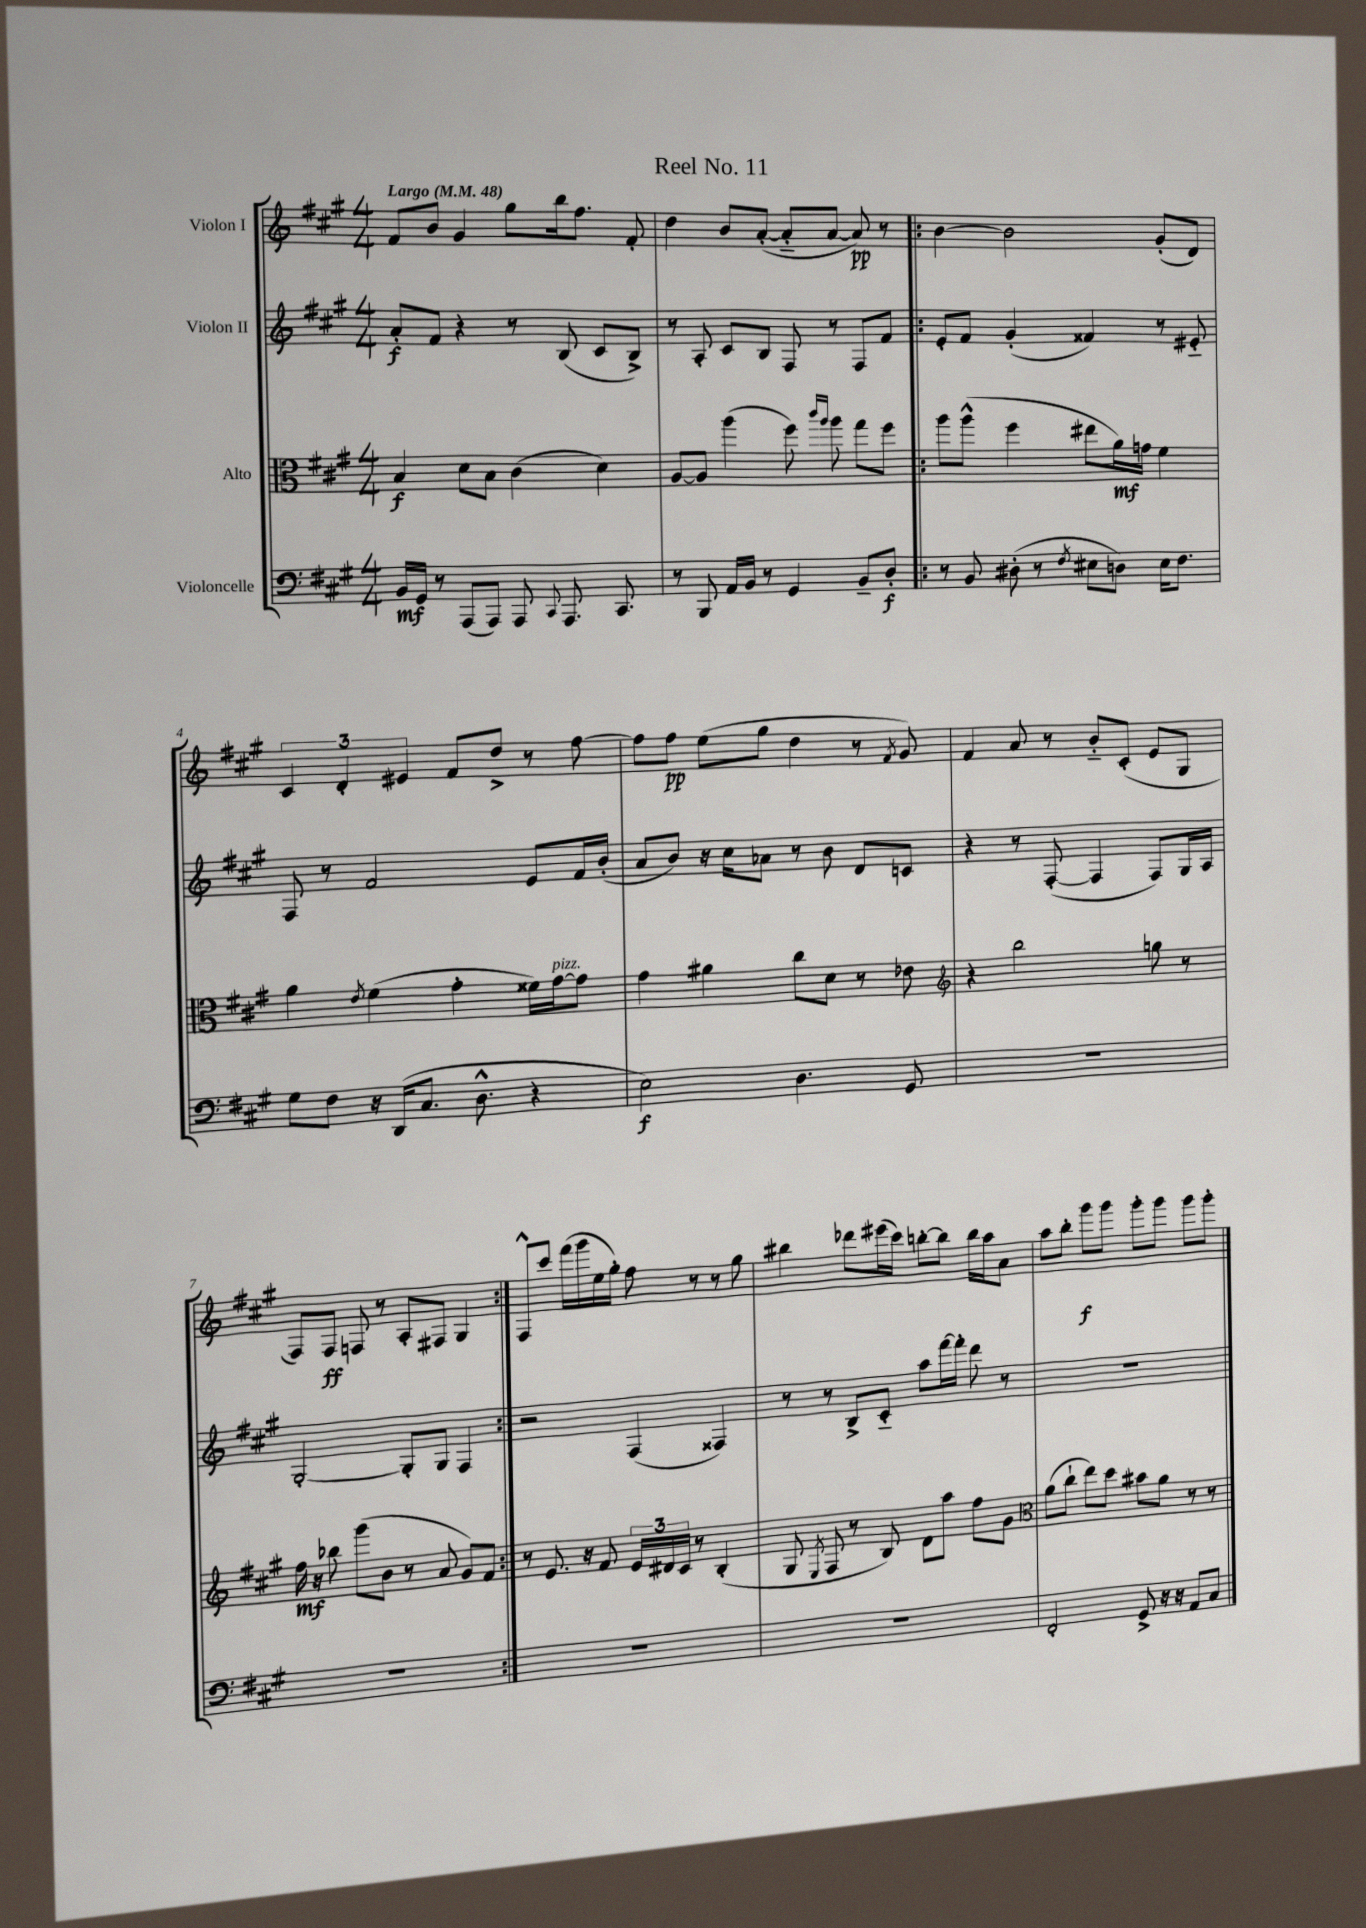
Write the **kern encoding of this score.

**kern	**kern	**kern	**kern
*staff4	*staff3	*staff2	*staff1
*clefF4	*clefC3	*clefG2	*clefG2
*k[f#c#g#]	*k[f#c#g#]	*k[f#c#g#]	*k[f#c#g#]
*M4/4	*M4/4	*M4/4	*M4/4
*MM48	*MM48	*MM48	*MM48
16BB	4B	8a'	8f#
16GG#	.	.	.
8r	.	8f#	8b
(8AAA	8d	4r	4g#
8AAA)	8B	.	.
8AAA	(4c#	8r	8gg#
8qqCC#	.	.	.
8.AAA	.	(8B	16bb
.	.	.	8.ff#
.	4d)	8c#	.
8.CC#	.	.	.
.	.	8B^)	8f#'
=	=	=	=
8r	[8A	8r	4dd
8BBB	8A]	8A'	.
16AA	(4aa	8c#	8b
16BB	.	.	.
8r	.	8B	([8a'
4GG#	8ff#)	8F#	8a'~]
.	16qqccc#	.	.
.	16qqaa	.	.
.	8aa	8r	[8a
8BB~	8gg#	8F#	8a])
8D'	8ff#	8f#	8r
=!|:	=!|:	=!|:	=!|:
8r	8aa	8e'	[4b
8BB	(8aa^^	8f#	.
(8D#'	4ff#	(4g#'	2b]
8r	.	.	.
8qF#	.	.	.
8E#	8ee#	4f##)	.
8D)	16a)	.	.
.	16g	.	.
16E#	4f#	8r	(8g#'
8.F#	.	.	.
.	.	8e#'~	8d)
=	=	=	=
8G#	4a	8F#	6c#
8F#	.	8r	.
.	.	.	6d'
.	8qe	.	.
16r	(4f#	2f#	.
(16DD	.	.	.
.	.	.	6e#
8.C#	.	.	.
.	4g#'	.	8f#
8.D^^	.	.	.
.	.	.	8dd^
4r	16f##)	8e	8r
.	[16g#	.	.
.	8g#]	16f#	[8ff#
.	.	(16b'	.
=	=	=	=
2E)	4g#	8a	8ff#]
.	.	8b)	8ff#
.	4a#	16r	(8ee
.	.	16cc#	.
.	.	8a-	8gg#
4.D	8cc#	8r	4dd
.	8d	8b	.
.	8r	8d	8r
.	.	.	8qf#
8GG#	8e-	8c	8g#)
=	=	=	=
*	*clefG2	*	*
1r	4r	4r	4f#
.	2bb	8r	8a
.	.	([8F#'	8r
.	.	4F#]	8b'~
.	.	.	(8c#'
.	8gg	8F#)	8e
.	8r	16G#	8G#
.	.	16A	.
=	=	=	=
1r	16ff#	[2G#'	8F#)
.	16r	.	.
.	8bb-	.	8F#
.	(8ggg#	.	8F
.	8b	.	8r
.	8r	8G#']	8A'
.	8a	8G#	8F#
.	8g#)	4F#	4G#
.	8f#	.	.
=:|!	=:|!	=:|!	=:|!
1r	8r	2r	8F#^^
.	8.e	.	8ccc#
.	.	.	(16fff#
.	16r	.	16ggg#
.	8f#	.	16ee
.	.	.	16gg#')
.	24e	(4F#	8ff#
.	24d#	.	.
.	24c#	.	.
.	8r	.	8r
.	(4B'	4F##)	8r
.	.	.	8gg#
=	=	=	=
1r	8G#	8r	4bb#
.	8qE	.	.
.	8F#	8r	.
.	8r	8B^	8ddd-
.	8B)	8c#'~	(16eee#
.	.	.	16ccc#)
.	8d	8aa	[8bb'
.	8aa	[16fff#	8bb]
.	.	16fff#']	.
.	8ff#	8ddd	16bb
.	.	.	16aa
.	8g#	8r	8a
=	=	=	=
*	*clefC3	*	*
2FF#'	(8a	1r	8aa
.	8cc#`	.	8bb'
.	8ee)	.	8ggg#
.	8dd	.	8ggg#
8GG#^	8b#	.	8ggg#'
16r	8a	.	8ggg#
16r	.	.	.
8AA	8r	.	8ggg#
8C#	8r	.	8ggg#'
==	==	==	==
*-	*-	*-	*-
